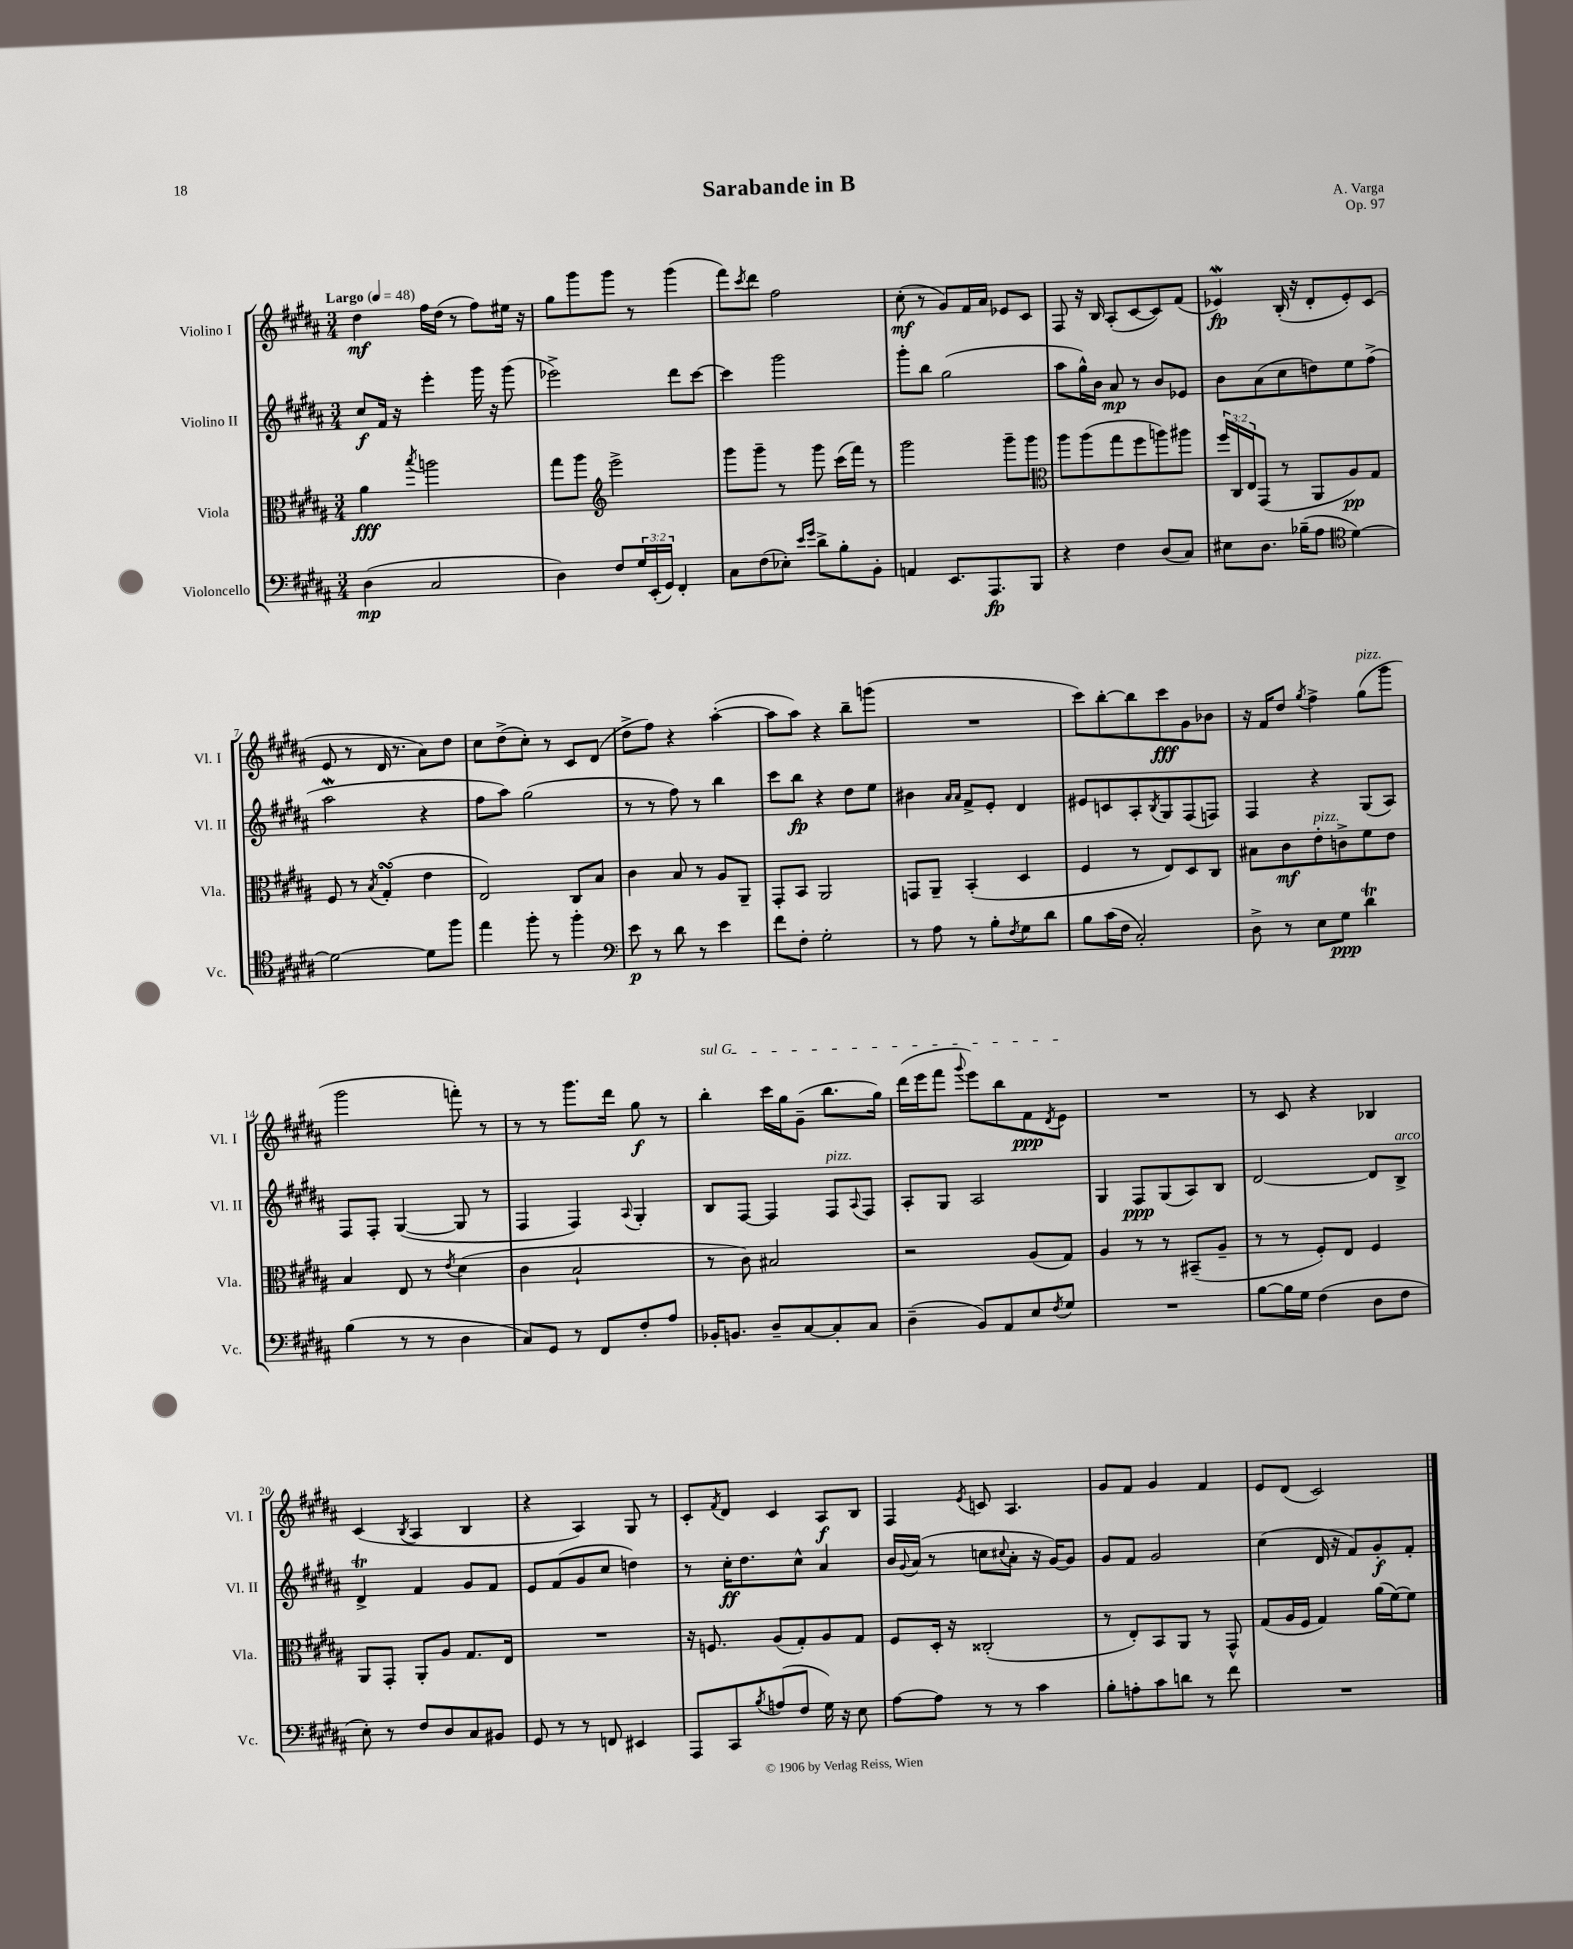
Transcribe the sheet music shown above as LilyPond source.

\header { title = "Sarabande in B" composer = "A. Varga" opus = "Op. 97" }
<<
\new StaffGroup <<
\new Staff = "s0" \with { instrumentName = "Violino I" shortInstrumentName = "Vl. I" } {
    \clef treble \key b \major \numericTimeSignature \time 3/4 \tempo "Largo" 4 = 48
    dis''4\mf fis''16 dis''16( r8 fis''8) eis''16 r16 |
    gis''8 gis'''8 gis'''8 r8 gis'''4( |
    fis'''8) \acciaccatura { cis'''8 } dis'''8 fis''2 |
    cis''8-.\mf( r8 gis'8) fis'16 ais'16 ees'8 cis'8 |
    fis8 r16 b16 ais8-.( cis'8~ cis'8) fis'8( |
    ees'4\mordent\fp) b16-.( r16 dis'8-. ees'8-.) cis'8( |
    e'8 r8 dis'16 r8. ais'8) dis''8 |
    cis''8 dis''8->( cis''8-.) r8 cis'8 dis'8( |
    dis''8-> fis''8) r4 ais''4~-.( |
    ais''8 ais''8) r4 b''8-- g'''8( |
    R2. |
    cis'''8) b''8~-. b''8 cis'''8\fff gis'8 bes'8 |
    r16 fis'16 dis''8 \acciaccatura { gis''8 } fis''4-> gis''8^\markup { \italic "pizz." }( gis'''8 |
    gis'''2 f'''8-.) r8 |
    r8 r8 gis'''8. dis'''16 gis''8\f r8 |
    \once \override TextSpanner.bound-details.left.text = \markup { \italic "sul G" } b''4-.\startTextSpan cis'''16 gis''16 gis'8--( b''8. gis''16) |
    dis'''16( e'''16 fis'''8 \appoggiatura { gis'''8 } e'''8) b''8 fis'8\ppp \acciaccatura { dis'8 } e'8\stopTextSpan |
    R2. |
    r8 cis'8 r4 bes4 |
    cis'4( \acciaccatura { b8 } ais4 b4 |
    r4 ais4) gis8 r8 |
    cis'8-. \acciaccatura { fis'8 } dis'8 cis'4 ais8\f b8 |
    fis4 \acciaccatura { e'8 } c'8 ais4. |
    gis'8 fis'8 gis'4 fis'4 |
    e'8 dis'8( cis'2) \bar "|." |
}
\new Staff = "s1" \with { instrumentName = "Violino II" shortInstrumentName = "Vl. II" } {
    \clef treble \key b \major \numericTimeSignature \time 3/4
    cis''8\f fis'16 r16 e'''4-. gis'''16 r16 gis'''8( |
    ees'''2->) dis'''8 cis'''8~ |
    cis'''4 gis'''2 |
    gis'''8-. b''8 gis''2( |
    ais''8 gis''16-^) b'16 ais'8\mp r8 b'8 ees'8 |
    b'8 ais'8( cis''8 d''8) e''8 fis''8->( |
    ais''2\mordent r4 |
    fis''8 ais''8) gis''2( |
    r8 r8 fis''8) r8 b''4 |
    cis'''8 b''8\fp r4 dis''8 e''8 |
    bis'4 \grace { ais'16 ais'16 } fis'8-> e'8-. dis'4 |
    eis'8 c'8 ais8-. \acciaccatura { b8 } gis8 fis8( f8) |
    fis4 r4 gis8( ais8) |
    fis8 fis8-. gis4~( gis8 r8 |
    fis4 fis4) \appoggiatura { ais8 } gis4-. |
    b8 fis8~ fis4 fis8^\markup { \italic "pizz." } \appoggiatura { ais8 } fis8 |
    ais8-. gis8 ais2 |
    gis4 fis8\ppp gis8( ais8) b8 |
    dis'2~ dis'8 b8->^\markup { \italic "arco" } |
    dis'4->\trill fis'4 gis'8 fis'8 |
    e'8 fis'8( gis'8 cis''8 d''4) |
    r8 cis''16-.\ff dis''8. cis''8-^ ais'4 |
    b'16 \appoggiatura { gis'8 } ais'16( r8 c''8 \appoggiatura { cis''8 } ais'8-. r16 gis'16~) gis'8 |
    gis'8 fis'8 gis'2 |
    cis''4( dis'16 r16 fis'8) gis'8-.\f fis'8-. \bar "|." |
}
\new Staff = "s2" \with { instrumentName = "Viola" shortInstrumentName = "Vla." } {
    \clef alto \key b \major \numericTimeSignature \time 3/4 \override Staff.TupletNumber.text = #tuplet-number::calc-fraction-text
    ais'4\fff \acciaccatura { b''8 } a''2 |
    gis''8 ais''8 \clef treble e'''2-> |
    gis'''8 gis'''8-- r8 gis'''8 cis'''16( fis'''16) r8 |
    gis'''2 gis'''8-- gis'''8 |
    \clef alto ais''8 ais''8( gis''8 fis''8 a''8) ais''8 |
    \tuplet 3/2 { fis''16 cis16 e16 } gis,8( r8 ais,8 ais8\pp) gis8 |
    fis8 r8 \acciaccatura { b8 } gis4-.\turn( e'4 |
    e2) cis8 b8 |
    cis'4 b8 r8 ais8 ais,8-- |
    gis,8-. b,8 ais,2 |
    g,8 ais,8-- b,4-.( dis4 |
    fis4 r8 e8) dis8 cis8 |
    bis8 cis'8\mf e'8-.^\markup { \italic "pizz." } c'8-> fis'8 e'8 |
    b4 e8 r8 \acciaccatura { e'8 } dis'4( |
    cis'4 b2-! |
    r8 cis'8) bis2 |
    r2 ais8( gis8) |
    ais4 r8 r8 bis,8--( ais8-- |
    r8 r8 fis8-.) e8 fis4 |
    ais,8 gis,8-. ais,8-. ais8 gis8. e16 |
    R2. |
    r16 f8. ais8( gis8-.) ais8 gis8 |
    fis8 dis16-. r16 cisis2-.( |
    r8 e8-.) b,8 ais,8 r8 gis,8-^ |
    gis8( ais16 fis16 gis4) ais'16( fis'16~) fis'8 \bar "|." |
}
\new Staff = "s3" \with { instrumentName = "Violoncello" shortInstrumentName = "Vc." } {
    \clef bass \key b \major \numericTimeSignature \time 3/4 \override Staff.TupletNumber.text = #tuplet-number::calc-fraction-text
    dis4\mp( cis2 |
    dis4) fis8 \tuplet 3/2 { gis16 e,16-.( gis,16) } fis,4-. |
    cis8 fis8( ees8-.) \grace { e'16 gis'16 } dis'8-> b8-. b,8-. |
    a,4 e,8. ais,,8.\fp b,,8 |
    r4 fis4 dis8( cis8) |
    eis8 dis8. bes16--( ais8 \clef tenor dis'4~) |
    dis'2~ dis'8 fis''8 |
    e''4 fis''8-. r8 fis''4-. |
    \clef bass e'8\p r8 dis'8 r8 e'4 |
    fis'8 fis8-. gis2-. |
    r8 ais8 r8 b8-. \acciaccatura { fis8 } gis8 dis'8 |
    b8 cis'16( fis16 cis2-.) |
    dis8-> r8 e8 gis8\ppp dis'4\trill |
    b4( r8 r8 dis4 |
    cis8) gis,8 r8 fis,8 fis8-. ais8 |
    bes,16-. b,8. dis8-- cis8~ cis8-. cis8 |
    dis4--( b,8) ais,8 e8 \acciaccatura { fis8 } gis8 |
    R2. |
    b8~ b16 gis16 fis4( dis8 fis8 |
    e8-.) r8 fis8 dis8 cis8 bis,8 |
    gis,8 r8 r8 f,8 eis,4 |
    ais,,8 cis,8 \acciaccatura { b8 } a8( fis8 gis16) r16 e8 |
    ais8~ ais8 r8 r8 cis'4 |
    b8-. a8-. cis'8 d'8 r8 fis'8 |
    R2. \bar "|." |
}
>>
>>
